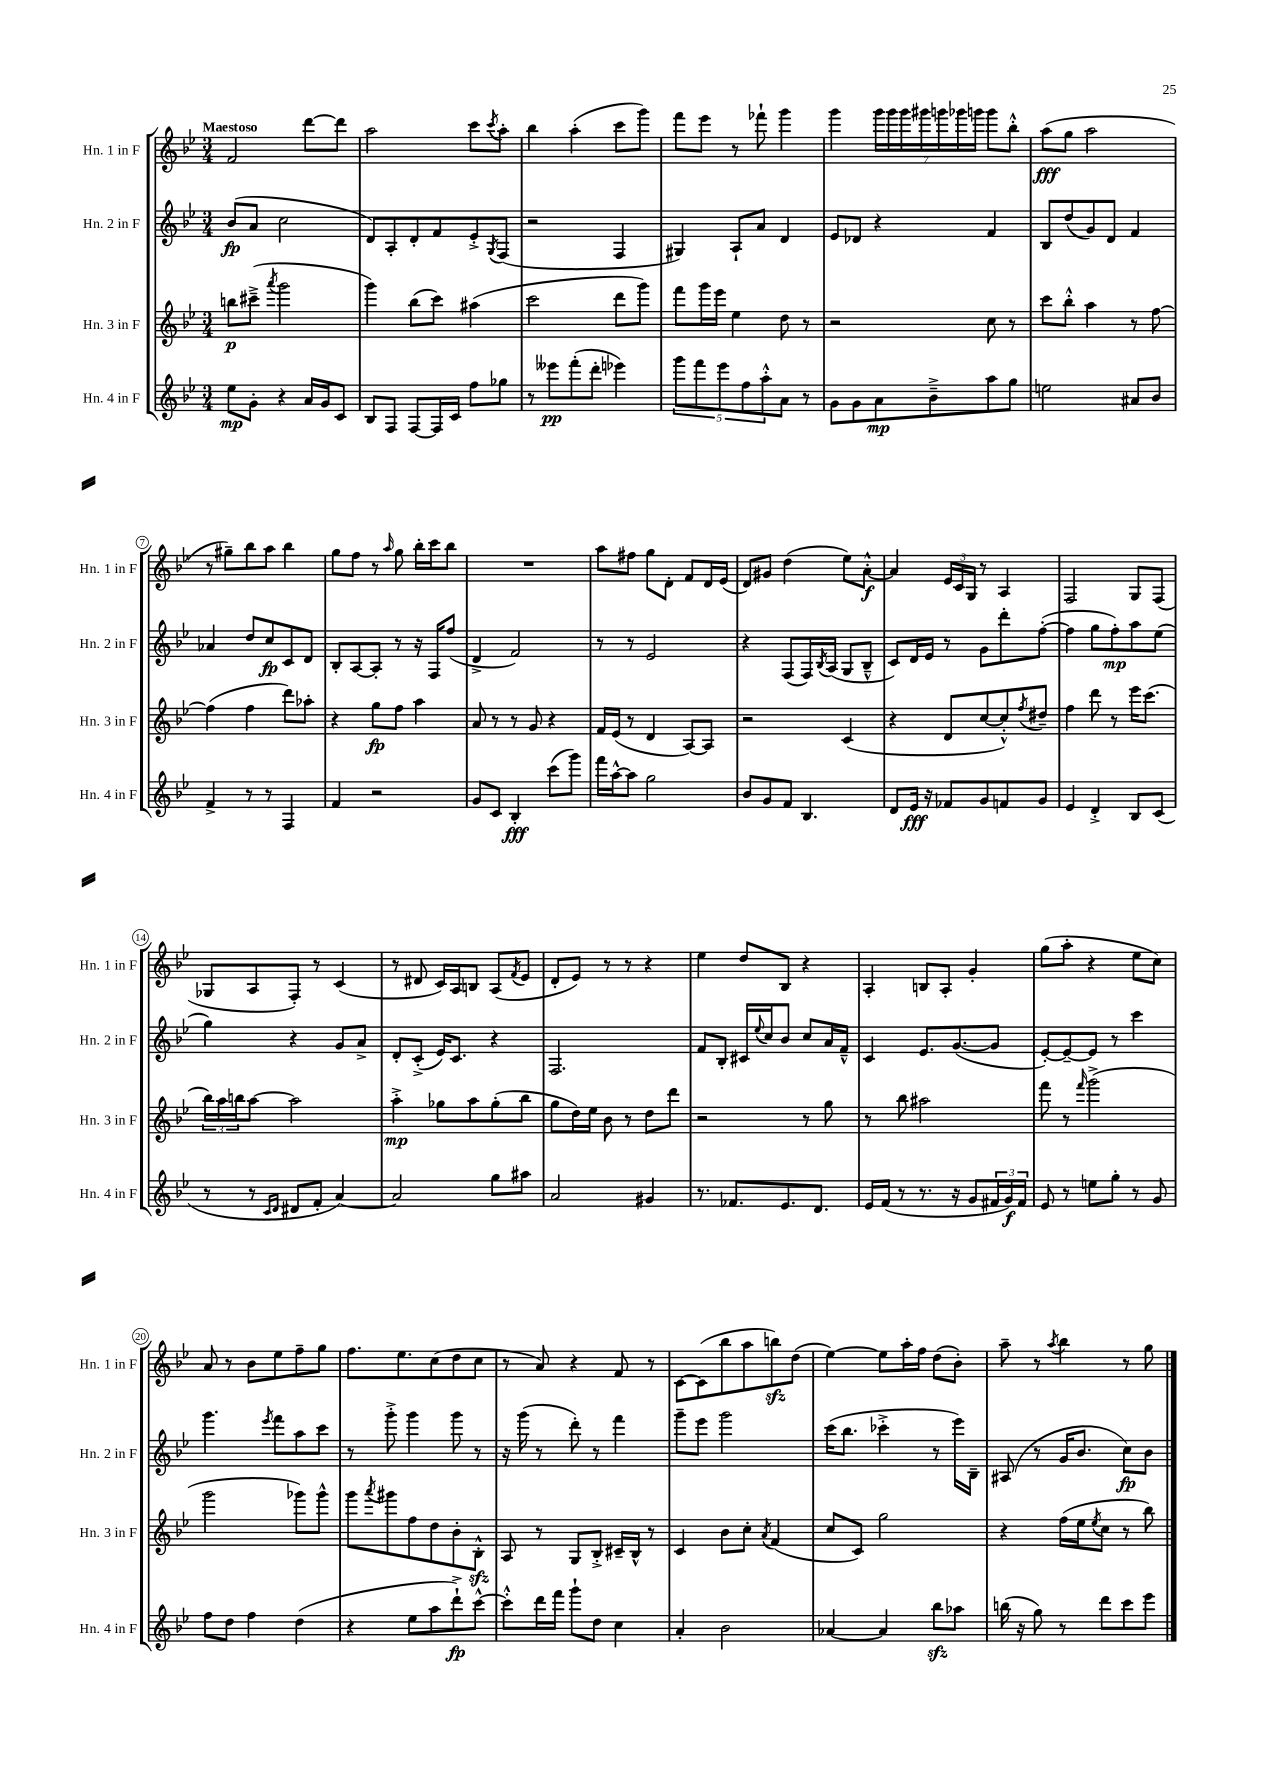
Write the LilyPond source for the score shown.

<<
\new StaffGroup <<
\new Staff = "s0" \with { instrumentName = "Hn. 1 in F" shortInstrumentName = "Hn. 1 in F" } {
    \clef treble \key bes \major \numericTimeSignature \time 3/4 \tempo "Maestoso"
    f'2 d'''8~ d'''8 |
    a''2 c'''8 \acciaccatura { c'''8 } a''8-. |
    bes''4 a''4-.( c'''8 g'''8) |
    f'''8 ees'''8 r8 fes'''8-! g'''4 |
    g'''4 \tuplet 7/4 { g'''16 g'''16 g'''16 gis'''16 g'''16 ges'''16 g'''16 } g'''8 bes''8-.-^ |
    a''8\fff( g''8 a''2 |
    r8 gis''8--) bes''8 a''8 bes''4 |
    g''8 f''8 r8 \grace { a''16 } g''8 bes''16-. c'''16 bes''8 |
    R2. |
    a''8 fis''8 g''8 d'8-. f'8 d'16 ees'16( |
    d'8) gis'8 d''4( ees''8) a'8~-.-^\f |
    a'4 \tuplet 3/2 { ees'16 c'16 g16 } r8 a4 |
    f2 g8 f8( |
    ges8 a8 f8-.) r8 c'4( |
    r8 dis'8 c'16) a16 b8 a8( \acciaccatura { f'8 } ees'8 |
    d'8-. ees'8) r8 r8 r4 |
    ees''4 d''8 bes8 r4 |
    a4-. b8 a8-. g'4-. |
    g''8( a''8-. r4 ees''8 c''8) |
    a'8 r8 bes'8 ees''8 f''8-- g''8 |
    f''8. ees''8. c''8( d''8 c''8 |
    r8 a'8) r4 f'8 r8 |
    c'8~ c'8( bes''8 a''8 b''8\sfz) d''8( |
    ees''4~) ees''8 a''16-. f''16 d''8( bes'8-.) |
    a''8-- r8 \acciaccatura { a''8 } bes''4 r8 g''8 \bar "|." |
}
\new Staff = "s1" \with { instrumentName = "Hn. 2 in F" shortInstrumentName = "Hn. 2 in F" } {
    \clef treble \key bes \major \numericTimeSignature \time 3/4
    bes'8\fp( a'8 c''2 |
    d'8) a8-. d'8-. f'8 ees'8-.-> \acciaccatura { g8 } f8( |
    r2 f4 |
    gis4) a8-! a'8 d'4 |
    ees'8 des'8 r4 f'4 |
    bes8 d''8( g'8) d'8 f'4 |
    aes'4 d''8 c''8\fp c'8 d'8 |
    bes8-. a8~ a8-. r8 r16 f16 f''8( |
    d'4-> f'2) |
    r8 r8 ees'2 |
    r4 f8( f16) \acciaccatura { bes8 } a16( g8 bes8---^ |
    c'8) d'16 ees'16 r8 g'8 d'''8-. f''8~-.( |
    f''4 g''8 f''8-.\mp) a''8 ees''8( |
    g''4) r4 g'8 a'8-> |
    d'8-. c'8-.->( ees'16) c'8. r4 |
    f2. |
    f'8 bes8-. cis'16 \appoggiatura { ees''8 } c''16 bes'8 c''8 a'16 f'16---^ |
    c'4 ees'8. g'8.~( g'8 |
    ees'8~-.) ees'8~-- ees'8 r8 c'''4 |
    g'''4. \acciaccatura { ees'''8 } f'''8 a''8 c'''8 |
    r8 g'''8-.-> g'''4 g'''8 r8 |
    r16 g'''16( r8 d'''8-.) r8 f'''4 |
    g'''8-- ees'''8 g'''2 |
    c'''16( bes''8. ces'''4-.-> r8 ees'''16) bes16-- |
    ais8( r8 g'16 bes'8. c''8\fp) bes'8 \bar "|." |
}
\new Staff = "s2" \with { instrumentName = "Hn. 3 in F" shortInstrumentName = "Hn. 3 in F" } {
    \clef treble \key bes \major \numericTimeSignature \time 3/4
    b''8\p cis'''8--->( \acciaccatura { a'''8 } g'''2 |
    g'''4) bes''8( c'''8) ais''4( |
    c'''2 d'''8 g'''8) |
    f'''8 g'''16 ees'''16 ees''4 d''8 r8 |
    r2 c''8 r8 |
    c'''8 bes''8-.-^ a''4 r8 f''8~ |
    f''4( f''4 d'''8) aes''8-. |
    r4 g''8\fp f''8 a''4 |
    a'8 r8 r8 g'8 r4 |
    f'16 ees'16( r8 d'4 a8~) a8 |
    r2 c'4( |
    r4 d'8 c''8~ c''8-.-^) \acciaccatura { f''8 } dis''8-- |
    f''4 d'''8 r8 ees'''16 c'''8.( |
    \tuplet 3/2 { bes''16) a''16 b''16 } a''8~ a''2 |
    a''4-.->\mp ges''8 a''8 ges''8-.( bes''8 |
    g''8 d''16) ees''16 bes'8 r8 d''8 d'''8 |
    r2 r8 g''8 |
    r8 bes''8 ais''2 |
    f'''8 r8 \grace { f'''16 } g'''2->( |
    g'''2 ges'''8) ges'''8-^ |
    g'''8 \acciaccatura { a'''8 } gis'''8 f''8 d''8 bes'8-. bes8-.-^\sfz |
    a8 r8 g8 bes8-.-> cis'16-- bes16-^ r8 |
    c'4 bes'8 c''8-. \acciaccatura { a'8 } f'4( |
    c''8 c'8) g''2 |
    r4 f''16( ees''16 \acciaccatura { ees''8 } c''8 r8 bes''8) \bar "|." |
}
\new Staff = "s3" \with { instrumentName = "Hn. 4 in F" shortInstrumentName = "Hn. 4 in F" } {
    \clef treble \key bes \major \numericTimeSignature \time 3/4
    ees''8\mp g'8-. r4 a'16 g'16 c'8 |
    bes8 f8 f8~ f16 c'16 f''8 ges''8 |
    r8 eeses'''8\pp f'''8-.( d'''8-. ees'''4) |
    \tuplet 5/4 { g'''8 f'''8 ees'''8 f''8 a''8-.-^ } a'8 r8 |
    g'8 g'8 a'8\mp bes'8---> a''8 g''8 |
    e''2 ais'8 bes'8 |
    f'4-> r8 r8 f4 |
    f'4 r2 |
    g'8 c'8 bes4-.\fff c'''8( g'''8) |
    f'''16 a''16~-^ a''8 g''2 |
    bes'8 g'8 f'8 bes4. |
    d'8 ees'16\fff r16 fes'8 g'8 f'8 g'8 |
    ees'4 d'4-.-> bes8 c'8( |
    r8 r8 \grace { c'16 d'16 } dis'8 f'8-. a'4~) |
    a'2 g''8 ais''8 |
    a'2 gis'4 |
    r8. fes'8. ees'8. d'8. |
    ees'16 f'16( r8 r8. r16 g'8 \tuplet 3/2 { fis'16 g'16\f) fis'16 } |
    ees'8 r8 e''8 g''8-. r8 g'8 |
    f''8 d''8 f''4 d''4( |
    r4 ees''8 a''8 d'''8-!->\fp) c'''8~-^ |
    c'''8-.-^ d'''16 f'''16 g'''8-! d''8 c''4 |
    a'4-. bes'2 |
    aes'4~ aes'4 bes''8\sfz aes''8 |
    b''16( r16 g''8) r8 d'''8 c'''8 ees'''8 \bar "|." |
}
>>
>>
\layout { \context { \Score \override BarNumber.stencil = #(make-stencil-circler 0.1 0.3 ly:text-interface::print) } }
